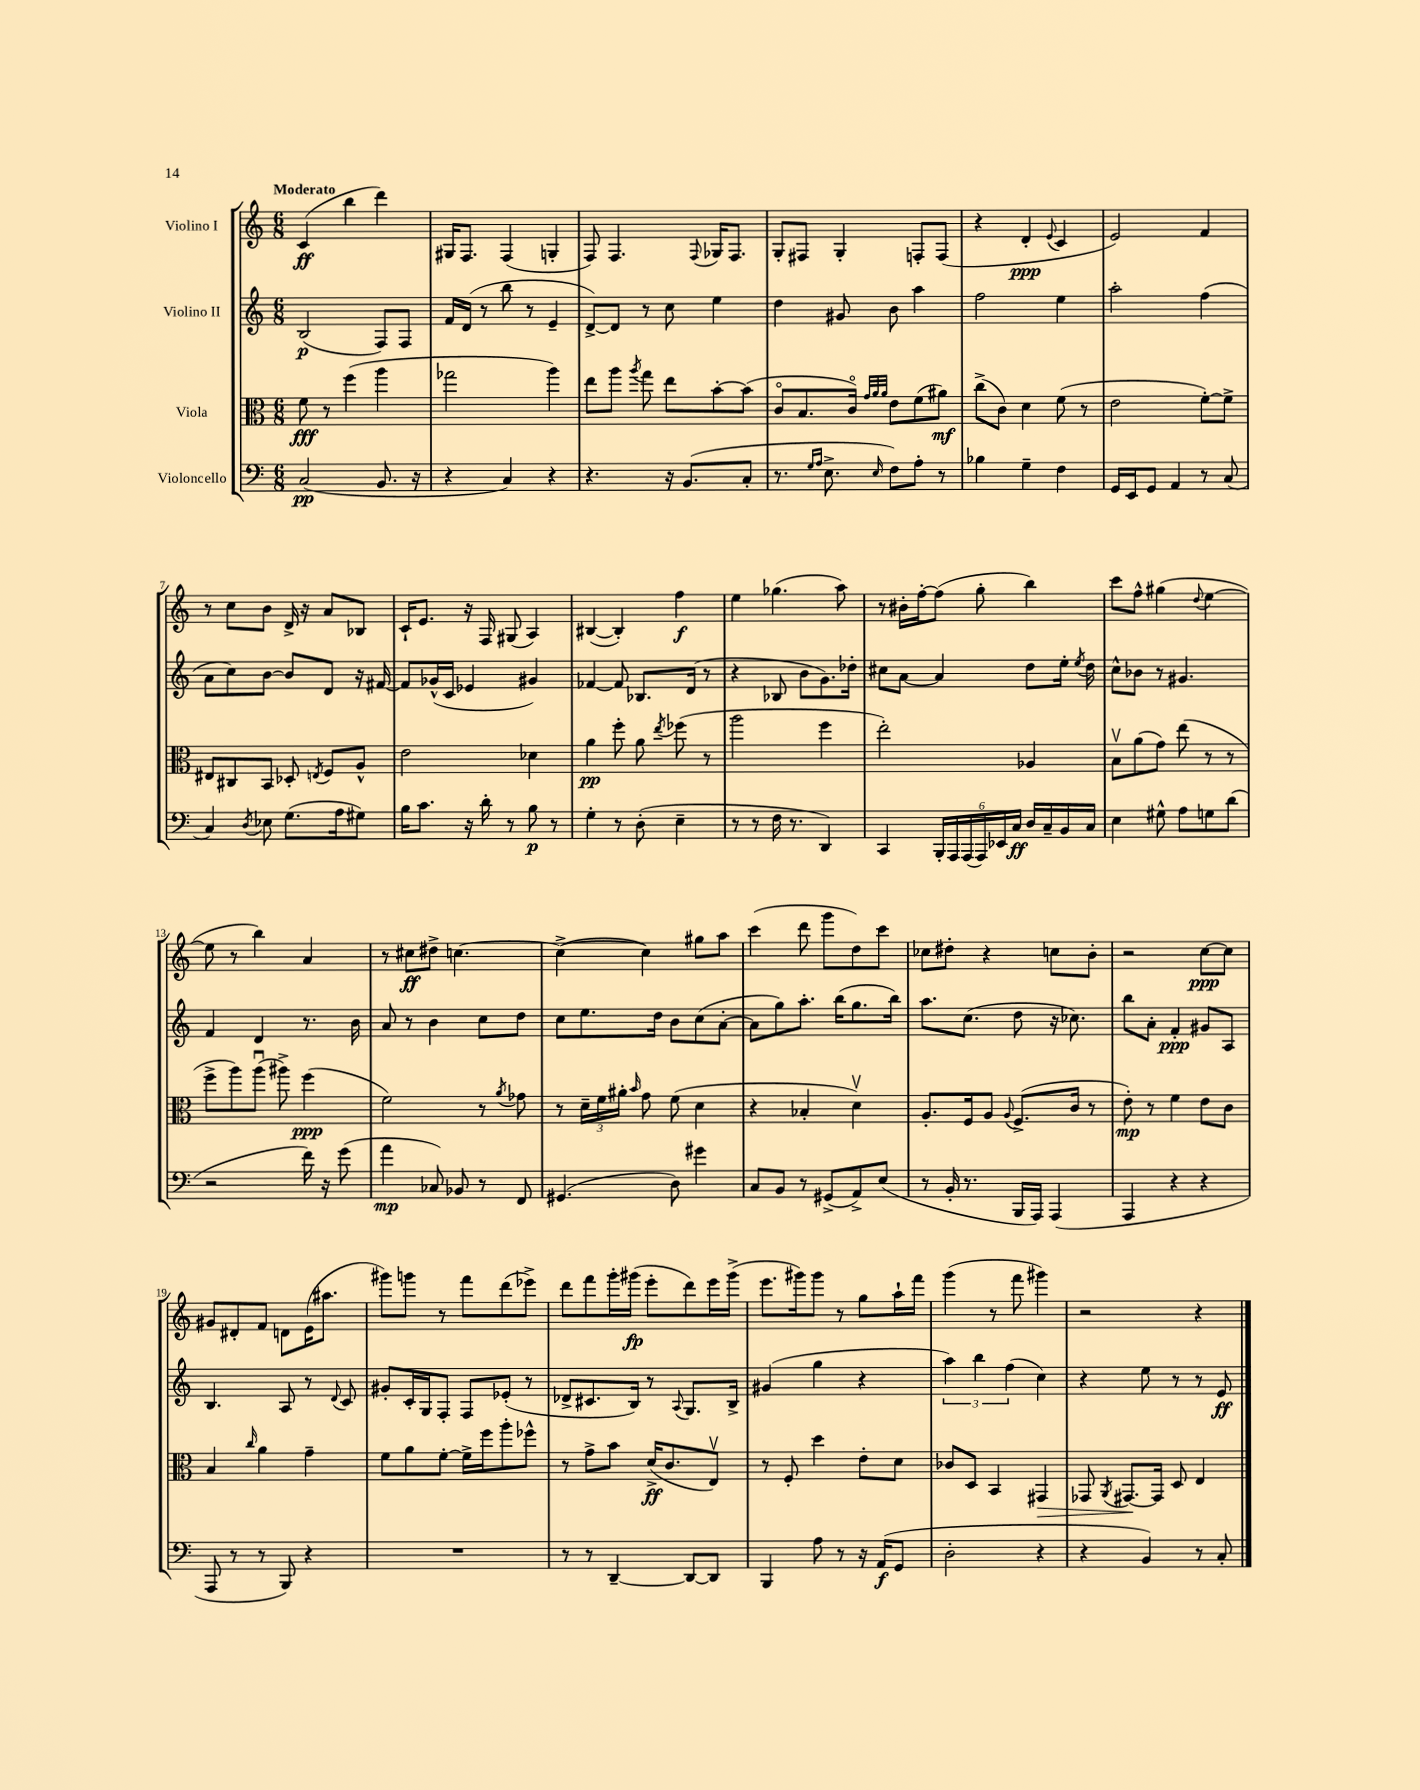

**kern	**kern	**kern	**kern
*staff4	*staff3	*staff2	*staff1
*clefF4	*clefC3	*clefG2	*clefG2
*k[]	*k[]	*k[]	*k[]
*M6/8	*M6/8	*M6/8	*M6/8
(2C	8f	(2B	(4c
.	8r	.	.
.	(4ff	.	4bb
8.BB	4aa	8F)	4ddd)
.	.	8F	.
16r	.	.	.
=	=	=	=
4r	2gg-	16f	16G#
.	.	(16d	8.F
.	.	8r	.
4C)	.	8bb	(4F
.	.	8r	.
4r	4aa)	4e~	4G'
=	=	=	=
4.r	8ee	[8d^)	8F)
.	8aa	8d]	4.F
.	8qaa	.	.
.	8gg	8r	.
16r	8ee	8cc	.
(8.BB	.	.	.
.	.	.	8qqF
.	[8b'	4ee	16G-
.	.	.	8.F
8C'	(8b]	.	.
=	=	=	=
8.r	8co	4dd	8G'
.	8.B	.	8F#
16qqG	.	.	.
16qqA	.	.	.
8.E^	.	.	.
.	.	8g#	4G'
.	16co)	.	.
.	32qqg	.	.
.	32qqa	.	.
16qqE	32qqa	.	.
8F)	8e	8b	.
8A'	(8f	4aa	8F'
8r	8a#)	.	(8F
=	=	=	=
4B-	(8cc^	2ff	4r
.	8c)	.	.
4G~	4d	.	4d'
.	.	.	8qqe
4F	(8f	4ee	4c
.	8r	.	.
=	=	=	=
16GG	2e	2aa'	2e)
16EE	.	.	.
8GG	.	.	.
4AA	.	.	.
8r	[8f')	(4ff	4f
(8C	8f^]	.	.
=	=	=	=
4C)	8E#	8a	8r
.	8C#	8cc)	8cc
8qD	.	.	.
8E-	8BB	[8b	8b
(8.G	8D-'	8b]	16d^
.	.	.	16r
.	8qE	.	.
.	8F	8d	8a
16A	.	.	.
8G#)	8A^^	16r	8B-
.	.	[16f#	.
=	=	=	=
16B	2e	8f#]	16c`
8.c	.	.	8.e
.	.	(16g-^^	.
.	.	16c	.
16r	.	4e-	16r
16d'	.	.	16F
8r	.	.	(8G#
8B	4d-	4g#)	4A)
8r	.	.	.
=	=	=	=
4G'	4a	[4f-	([4B#
8r	8ff'	8f-]	4B#'])
(8D'	8a	8.B-	.
.	8qee	.	.
4E~	(8ff-	.	4ff
.	.	(16d	.
.	8r	8r	.
=	=	=	=
8r	2aa	4r	4ee
8r	.	.	.
16F	.	8B-	(4.gg-
8.r	.	.	.
.	.	8b	.
4DD)	4ff	8.g)	.
.	.	.	8aa)
.	.	16dd-'	.
=	=	=	=
4CC	2ee')	8cc#	8r
.	.	[8a	16b#'
.	.	.	[16ff'
24BBB'	.	4a]	(8ff]
24AAA	.	.	.
(24AAA	.	.	.
24AAA)	.	.	8gg'
24EE-	.	.	.
24C	.	.	.
16D	4A-	8dd	4bb)
16C~	.	.	.
16BB	.	16ee'	.
.	.	8qee	.
16C	.	16dd	.
=	=	=	=
4E	8Bv	8cc^^	8ccc
.	(8a	8b-	8ff^^
8G#^^	8g)	8r	(4gg#
8A	(8ee	4.g#	.
.	.	.	8qqdd
8G	8r	.	[4ee
(8d	8r	.	.
=	=	=	=
2r	8ff^	4f	8ee]
.	8aa)	.	8r
.	(8aau	4d	4bb)
.	8aa#^)	.	.
16f)	(4ff	8.r	4a
16r	.	.	.
(8g	.	.	.
.	.	16b	.
=	=	=	=
4a	2f)	8a	8r
.	.	8r	8cc#
8C-)	.	4b	8dd#^
8BB-	.	.	[4.cc
8r	8r	8cc	.
.	8qa	.	.
8FF	8g-	8dd	.
=	=	=	=
(4.GG#	8r	8cc	(4cc^_
.	24d~	8.ee	.
.	24f	.	.
.	24a#'	.	.
.	16qqb	.	.
.	8g	.	4cc])
.	.	16dd	.
8D)	(8f	8b	.
4g#	4d	(8cc	8gg#
.	.	[8a'	8aa
=	=	=	=
8C	4r	8a]	(4ccc
8BB	.	8gg)	.
8r	4B-'	8.aa'	8ddd
(8GG#^	.	.	8ggg
.	.	(16bb	.
8AA^)	4dv)	8.gg	8dd)
(8E	.	.	8ccc
.	.	16bb)	.
=	=	=	=
8r	8.A'	8.aa	8cc-
16BB'	.	.	8dd#'
8.r	16F	(8.cc	.
.	8A	.	4r
.	8qqA	.	.
16BBB	(8.F^	8dd	.
16AAA)	.	.	.
(4AAA	.	16r	8cc
.	16c	8.cc-)	.
.	8r	.	8b'
=	=	=	=
4AAA	8e')	8bb	2r
.	8r	8a'	.
4r	4f	4f'	.
4r	8e	8g#	[8cc
.	8c	8A	8cc]
=	=	=	=
8AAA	4B	4.B	8g#
8r	.	.	8d#'
.	16qqcc	.	.
8r	4a	.	8f
8BBB)	.	8A	8d
4r	4g~	8r	(16e
.	.	.	8.aa#
.	.	8qqd	.
.	.	8c	.
=	=	=	=
2.r	8f	8g#'	8ggg#)
.	8a	16c'	8ggg
.	.	16G	.
.	[8f'	8F'	8r
.	16f^]	8F	8fff
.	16ff	.	.
.	8aa'	(8e-'	(8ddd
.	8ff-^^	8r	8eee-^)
=	=	=	=
8r	8r	8d-^	8ddd
8r	8g^	8.c#	8fff
[4DD~	8b	.	16ggg'
.	.	16B)	(16ggg#
.	(16d^	8r	8eee'
.	8.c	.	.
.	.	8qqA	.
8DD_	.	8.G	8ddd)
8DD]	8Ev)	.	16eee
.	.	16B^	(16ggg#^
=	=	=	=
4BBB	8r	(4g#	8.eee
.	8F'	.	.
.	.	.	16ggg#)
8A	4dd	4gg	8ggg#
8r	.	.	8r
16r	8e'	4r	8gg
(16AA	.	.	.
8GG	8d	.	16aa`
.	.	.	16fff
=	=	=	=
2D'	8c-	6aa)	(4ggg
.	8D	.	.
.	.	6bb	.
.	4BB	.	8r
.	.	(6ff	.
.	.	.	8fff
4r	4GG#	4cc)	4ggg#)
=	=	=	=
4r	8GG-	4r	2r
.	8qAA	.	.
.	[8.GG#	.	.
4BB)	.	8ee	.
.	16GG#]	.	.
.	8D	8r	.
8r	4E	8r	4r
8C'	.	8e	.
==	==	==	==
*-	*-	*-	*-
